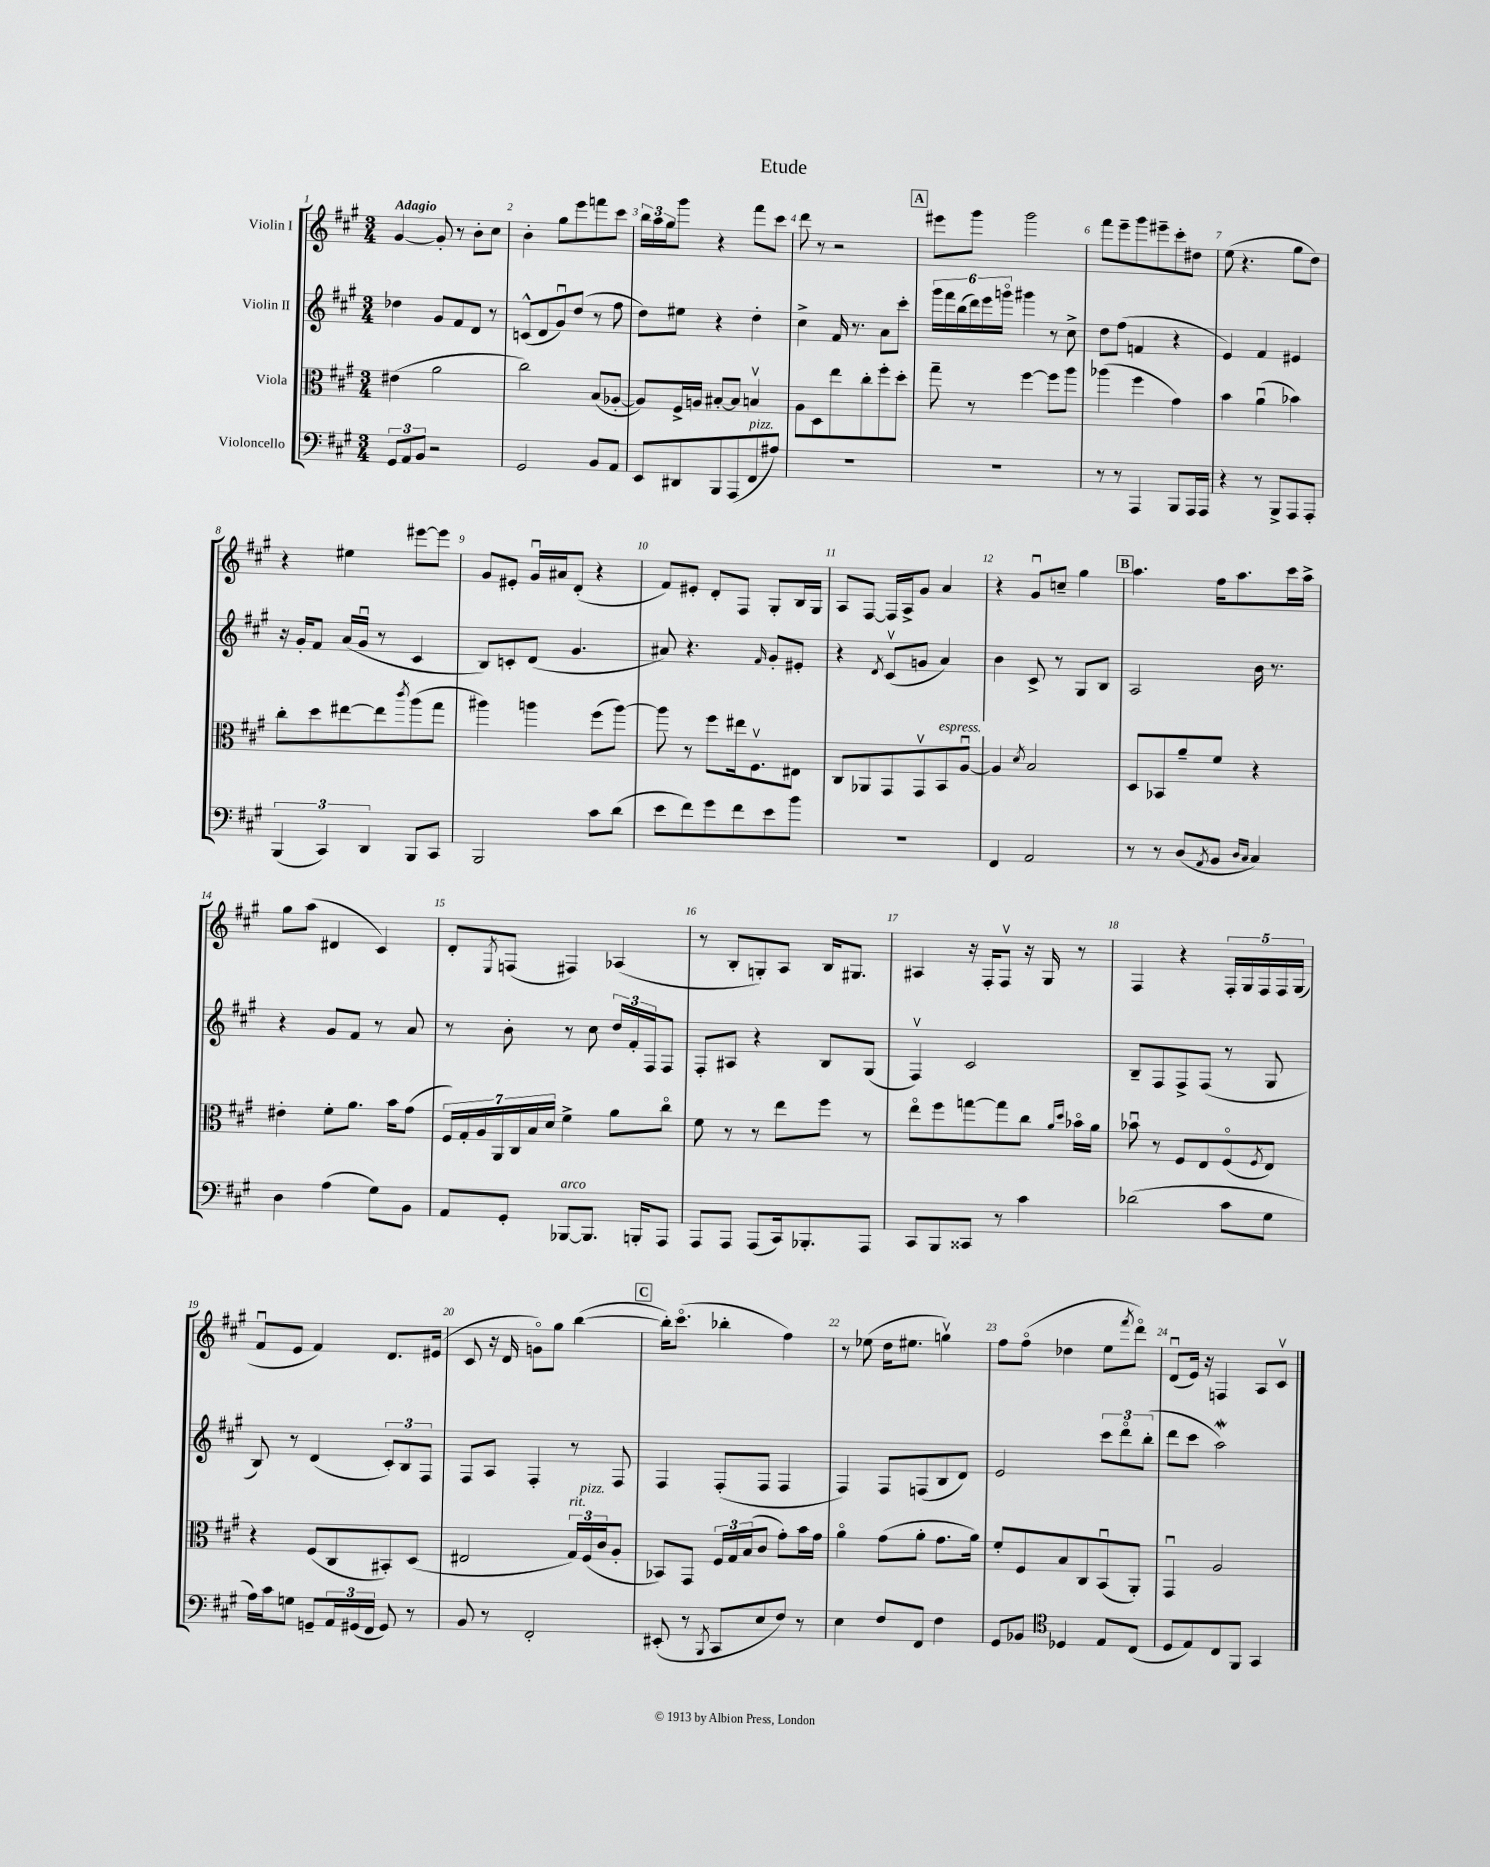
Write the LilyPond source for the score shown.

\header { title = "Etude" }
<<
\new StaffGroup <<
\new Staff = "s0" \with { instrumentName = "Violin I" } {
    \clef treble \key a \major \numericTimeSignature \time 3/4 \tempo "Adagio"
    gis'4~ gis'8-. r8 b'8-. cis''8 |
    b'4-. gis''8 e'''8 f'''8 cis'''8 |
    \tuplet 3/2 { b''16 a''16 gis''16 } gis'''8 r4 fis'''8 cis'''8 |
    d'''8 r8 r2 |
    \mark \markup { \box "A" } eis'''8 gis'''8 gis'''2 |
    fis'''8 e'''8-- gis'''8 eis'''8-- cis'''8-. dis''8 |
    e''8( r4. gis''8 d''8) |
    r4 eis''4 eis'''8~ eis'''8 |
    gis'8 eis'8-. gis'16\downbow ais'16 d'8-.( r4 |
    fis'8) eis'8-. d'8-. fis8 gis8-. b16 gis16 |
    a8 fis8~ fis16 a16-> gis'8 a'4 |
    r4 gis'8\downbow c''8-- gis''4 |
    \mark \markup { \box "B" } a''4. fis''16 a''8. cis'''16 a''16-> |
    gis''8 a''8( dis'4 cis'4) |
    d'8-. \acciaccatura { e8 } f8( fis4) aes4( |
    r8 b8-. g8-.) a8 b16 gis8. |
    ais4 r16 fis16-. fis8\upbow r16 gis16 r8 |
    fis4 r4 \tuplet 5/4 { fis16-. gis16 fis16 fis16 gis16( } |
    fis'8\downbow e'8 fis'4) d'8. eis'16( |
    cis'8 r16 d'16 g'8\flageolet) gis''8 b''4~( |
    \mark \markup { \box "C" } b''16-.) cis'''8.\flageolet( bes''4-. fis''4) |
    r8 ees''8( d''16 eis''8. g''4\upbow) |
    fis''8 fis''8\flageolet( des''4 e''8 \acciaccatura { fis'''8 } d'''8\flageolet) |
    d'8\downbow( e'16) r16 f4 a8 cis'8\upbow \bar "|." |
}
\new Staff = "s1" \with { instrumentName = "Violin II" } {
    \clef treble \key a \major \numericTimeSignature \time 3/4
    des''4 gis'8 fis'8 d'8 r8 |
    c'8-^( d'8 gis'8\downbow) d''8( r8 fis''8 |
    d''8) eis''8 r4 d''4-. |
    cis''4-> fis'16 r8. a'8 cis'''8-. |
    \mark \markup { \box "A" } \tuplet 6/4 { gis'''16 fis'''16 b''16( d'''16) e'''16 g'''16\flageolet } gis'''4 r8 cis''8-> |
    d''8 fis''8( f'4 r4 |
    e'4) fis'4 eis'4 |
    r16 gis'16-. fis'8 a'16( gis'16\downbow r8 cis'4 |
    b8) c'8-. d'8( gis'4. |
    ais'8) r4. \grace { fis'16 } gis'8-. eis'8-. |
    r4 \acciaccatura { d'8 } cis'8\upbow( g'8 a'4) |
    b'4 cis'8-> r8 gis8 b8 |
    \mark \markup { \box "B" } a2 b'16 r8. |
    r4 gis'8 fis'8 r8 a'8 |
    r8 b'8-. r8 cis''8 \tuplet 3/2 { d''16 fis'16-. fis16 } fis8 |
    fis8-. ais8 r4 b8 gis8( |
    fis4\upbow) cis'2 |
    b8-- fis8 fis8-> fis8( r8 gis8 |
    b8) r8 d'4( \tuplet 3/2 { cis'8-.) b8 fis8 } |
    fis8 a8 fis4-. r8 fis8 |
    \mark \markup { \box "C" } fis4 fis8-.( fis8 fis4 |
    fis4) fis8 f8( b8 d'8) |
    e'2 \tuplet 3/2 { cis'''8 d'''8\flageolet b''8-.( } |
    d'''8 cis'''8 a''2\mordent) \bar "|." |
}
\new Staff = "s2" \with { instrumentName = "Viola" } {
    \clef alto \key a \major \numericTimeSignature \time 3/4
    eis'4( a'2 |
    cis''2) b8( aes8~-. |
    aes8) fis16-> a16 bis8~-. bis8 b4\upbow |
    a8 d8 e''8 cis''8-. fis''8-. d''8-. |
    \mark \markup { \box "A" } gis''8-- r8 fis''4~ fis''8 a''8 |
    aes''4( fis''4 gis'4) |
    b'4 a'4\downbow( bes'4) |
    cis''8-. d''8 eis''8~ eis''8 \acciaccatura { cis'''8 } a''8( gis''8 |
    ais''4) a''4 fis''8( a''8~) |
    a''8 r8 fis''8 eis''16 fis8.\upbow eis8 |
    cis8 aes,8 gis,8 gis,8\upbow b,8^\markup { \italic "espress." } a8~\downbow |
    a4 \acciaccatura { d'8 } b2 |
    \mark \markup { \box "B" } d8 bes,8 a'8-- fis'8 r4 |
    eis'4-. fis'8-. a'8. b'16 gis'8( |
    \tuplet 7/4 { fis16) gis16-. a16 a,16 cis16 b16 d'16 } fis'4-> a'8 cis''8\flageolet |
    fis'8 r8 r8 e''8 fis''8 r8 |
    e''8\flageolet fis''8 g''8~ g''8 cis''8 \grace { a'16 d''16 } bes'16\flageolet a'16 |
    bes'8\downbow r8 fis8 e8 fis8\flageolet( \acciaccatura { fis8 } e8) |
    r4 fis8( cis8 bis,8-.) d8( |
    eis2 \tuplet 3/2 { gis16^\markup { \italic "rit." }) fis16^\markup { \italic "pizz." }( cis'16 } a8-. |
    \mark \markup { \box "C" } bes,8) gis,8 \tuplet 3/2 { fis16 gis16 b16( } cis'8 gis'8-.) b'16 gis'16 |
    a'4\flageolet gis'8( a'8-. gis'8. a'16) |
    fis'8-. fis8 b8 cis8 b,8\downbow( a,8-.) |
    gis,4\downbow a2 \bar "|." |
}
\new Staff = "s3" \with { instrumentName = "Violoncello" } {
    \clef bass \key a \major \numericTimeSignature \time 3/4
    \tuplet 3/2 { gis,8 a,8 b,8 } r2 |
    gis,2 b,8 a,8 |
    e,8 dis,8 b,,8 a,,8( fis,8^\markup { \italic "pizz." } ais8) |
    R2. |
    \mark \markup { \box "A" } R2. |
    r8 r8 a,,4 b,,8 a,,16 a,,16 |
    r4 r8 b,,8-> a,,8 a,,8-. |
    \tuplet 3/2 { b,,4( cis,4) d,4 } b,,8 cis,8 |
    b,,2 cis'8 d'8( |
    e'8 fis'8) gis'8 fis'8 e'8 b'8 |
    R2. |
    fis,4 a,2 |
    \mark \markup { \box "B" } r8 r8 d8( \acciaccatura { a,8 } b,8 \grace { d16 cis16 } cis4) |
    d4 a4( gis8) b,8 |
    a,8 gis,8-. bes,,8~^\markup { \italic "arco" } bes,,8. b,,16-. a,,8 |
    a,,8 a,,8 a,,8( cis,16) bes,,8.-. a,,8 |
    cis,8 b,,8 cisis,8 r8 cis'4 |
    des'2( cis'8 gis8 |
    a16) cis'16 g8 g,8-- \tuplet 3/2 { a,16 gis,16( fis,16 } gis,8) r8 |
    b,8 r8 fis,2-. |
    \mark \markup { \box "C" } eis,8-.( r8 \acciaccatura { b,,8 } cis,8 e8 fis8) r8 |
    e4 fis8 fis,8 fis4 |
    gis,8 bes,8 \clef tenor des4 e8 cis8( |
    d8 e8) cis8 fis,8 gis,4 \bar "|." |
}
>>
>>
\layout { \context { \Score \override BarNumber.break-visibility = ##(#f #t #t) barNumberVisibility = #all-bar-numbers-visible } }
